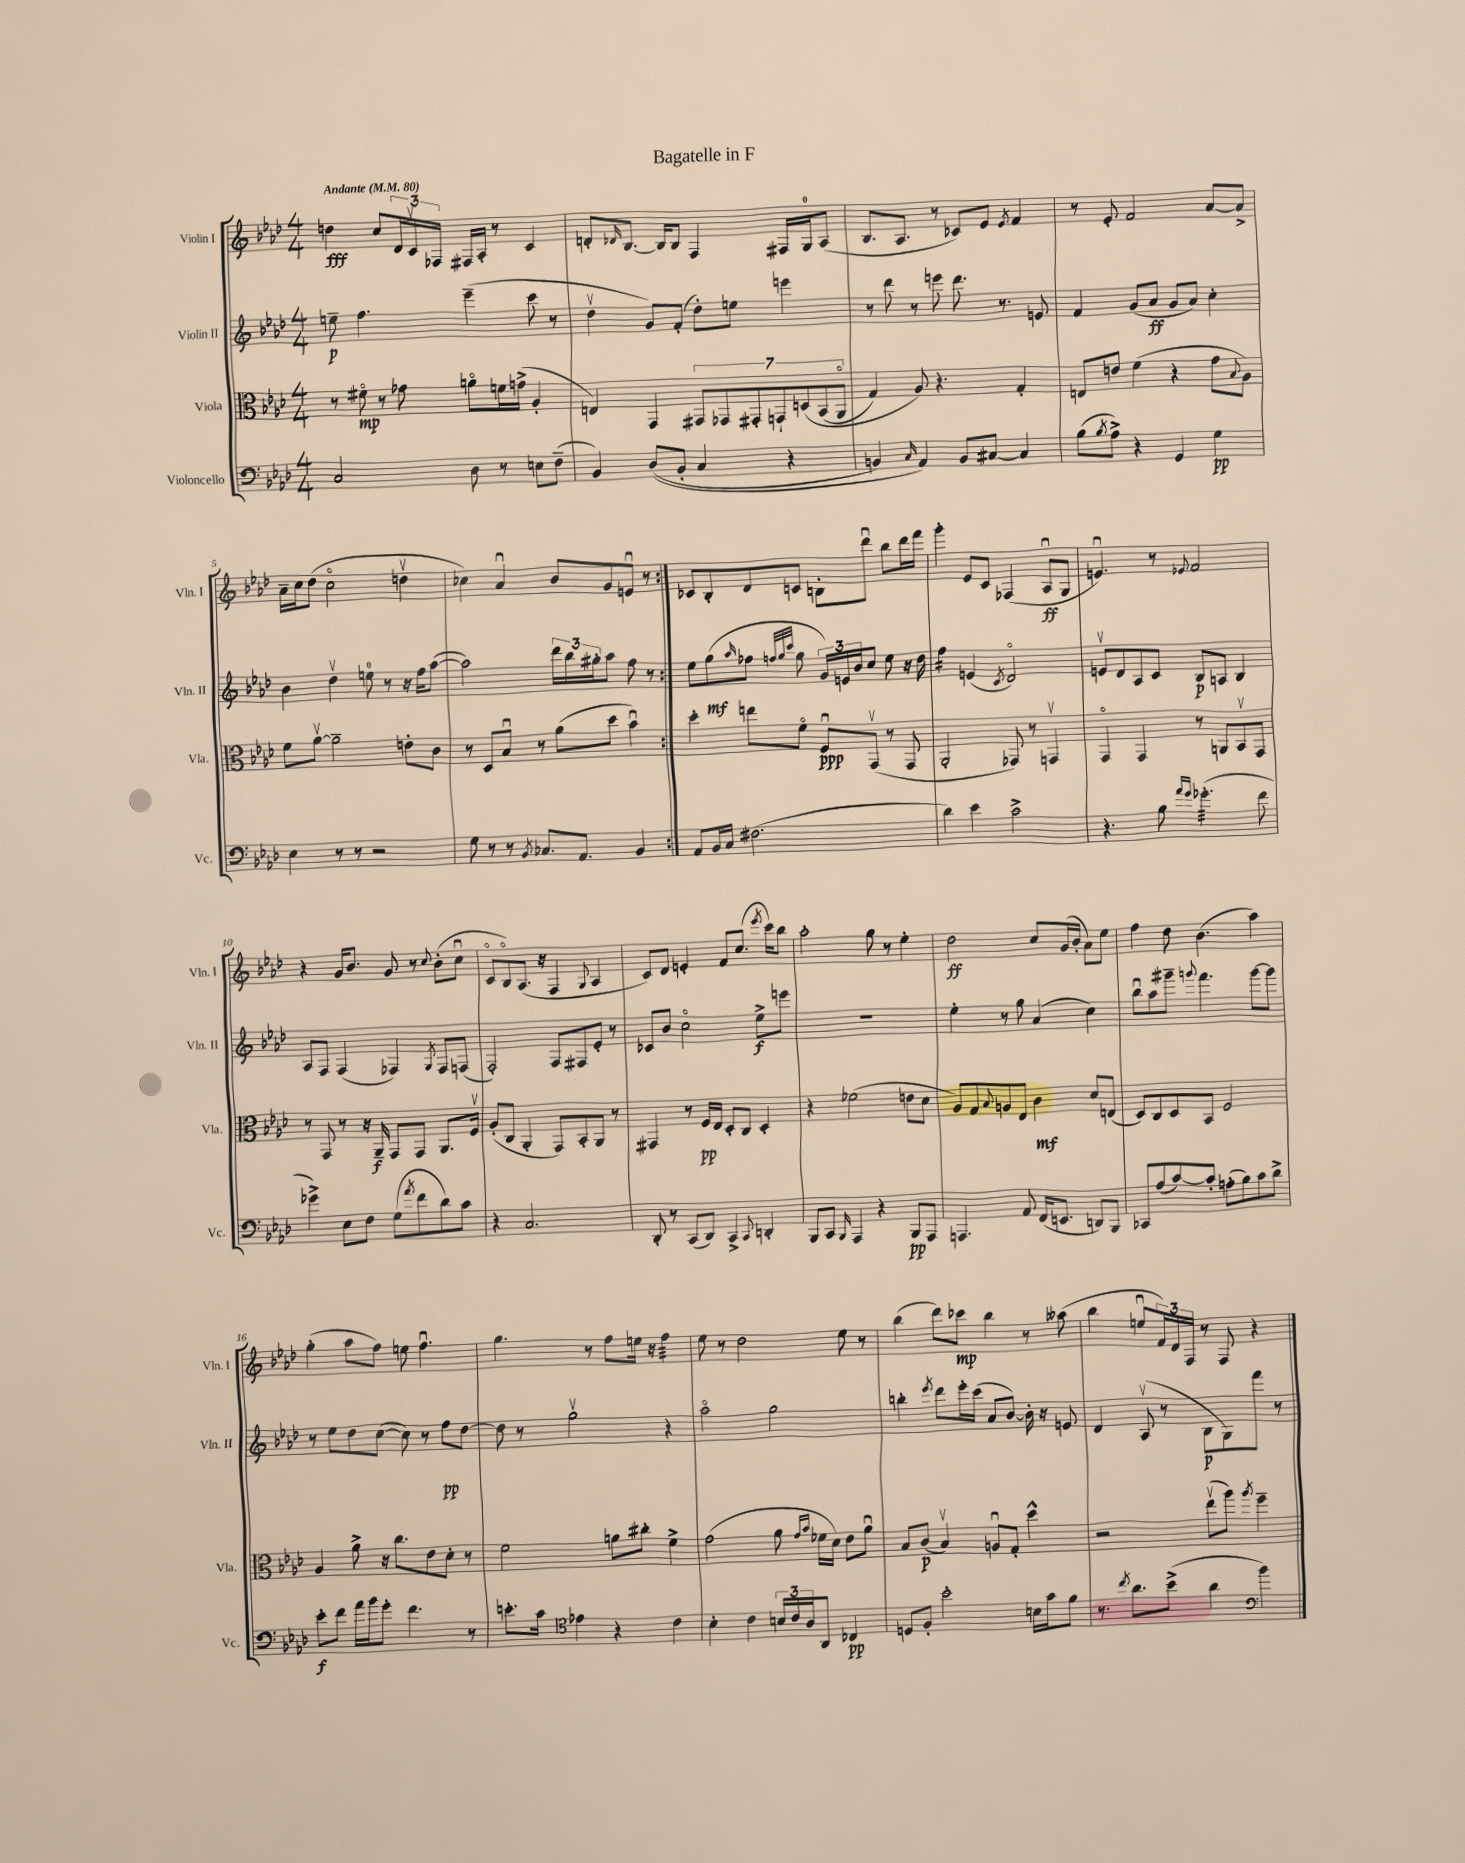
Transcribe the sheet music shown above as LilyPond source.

\header { title = "Bagatelle in F" }
<<
\new StaffGroup <<
\new Staff = "s0" \with { instrumentName = "Violin I" shortInstrumentName = "Vln. I" } {
    \clef treble \key aes \major \numericTimeSignature \time 4/4 \tempo "Andante" 4 = 80
    \repeat volta 2 { d''4\fff c''8 \tuplet 3/2 { des'16 c'16\upbow fes16 } fis16 aes16-. r8 c'4 |
    d'8-. \grace { des'16 } bes8.~ bes16 bes8 f4 fis16 g16-0 aes8( |
    bes8. aes8. r8 ces'8) ees'8 \acciaccatura { ees'8 } f'4 |
    r8 ees'8-. f'2 aes'8~ aes'8-> |
    aes'16-- c''16 des''8( c''2\flageolet d''4\upbow |
    ces''4) aes'4\downbow bes'8 g'8 e'8\downbow r8 | }
    ces'8 bes8-. des'8 c'8 b8-. des'''8\downbow bes''8 des'''16 f'''16 |
    g'''4-. ees'8 c'8 fes4( aes8\downbow\ff g8 |
    e'4.\downbow) r8 \appoggiatura { ees'8 } f'2 |
    r4 g'16 bes'8. g'8 r8 \appoggiatura { c''8 } bes'8-.( c''8\downbow |
    c'8\flageolet bes8\flageolet) aes8.( r16 f4 \appoggiatura { g8 } aes4 |
    c'8) des'8 e'4-. f'8 c''8.( \acciaccatura { ees'''8 } c'''16) bes''8 |
    aes''2-. g''8 r8 ees''4-. |
    des''2\ff c''8 g'16( bes'16-. aes'8) ees''8 |
    f''4 des''8 bes'4.( aes''4) |
    g''4-.( aes''8 f''8) e''8 f''4.\downbow |
    g''4. r8 f''8 e''16 r16 f''4:32 |
    ees''8 r8 des''2 ees''8 r8 |
    bes''4( des'''8) ces'''8\mp bes''4 r8 aeses''8( |
    bes''4 e''8\downbow \tuplet 3/2 { f'16) des'16 f16 } r8 f8 r4 \bar "|." |
}
\new Staff = "s1" \with { instrumentName = "Violin II" shortInstrumentName = "Vln. II" } {
    \clef treble \key aes \major \numericTimeSignature \time 4/4
    \repeat volta 2 { e''8--\p f''4. ees'''4--( c'''8 r8 |
    des''4\upbow g'8) f'8-.( des''8-.) e''8 e'''4 |
    r8 des'''8 r8 e'''8 des'''8. r8. e'8 |
    f'4 g'8( aes'8\ff g'8 aes'8) c''4-. |
    bes'4 des''4\upbow e''8-0 r8 r16 f''16 aes''8~( |
    aes''2) \tuplet 3/2 { des'''16 bes''16 gis''16-. } aes''8 f''8 r8 | }
    ees''8 g''8\mf( \grace { aes''16 } fes''8 \grace { f''32 g''32 c'''32 } g''8 \tuplet 3/2 { g'16) e'16 bes'16 } c''8 ees''8 r16 des''16 |
    f''4:16 e'4( \acciaccatura { c'8 } des'2\flageolet) |
    e'8\upbow des'8 aes8 c'8 bes8\p a8 bes4 |
    aes8 f8 f4( fes4) \acciaccatura { g8 } fes8 f8( |
    f2-.) f8 fis8 ees'8-. r8 |
    ces'8 bes'8 c''2\flageolet ees''8->\f e'''8 |
    R1 |
    ees''4-. r8 g''8 aes'4( c''4) |
    bes''8\downbow aes''8 gis'''8-- \appoggiatura { g'''8 } f'''4. g'''8~ g'''8 |
    r8 ees''8 des''8 c''8~( c''8) r8 f''8\pp des''8~ |
    des''8 r8 g''2\upbow r4 |
    aes''2\flageolet g''2 |
    b''4-. \acciaccatura { ees'''8 } des'''8 ees'''16-. c'''16( aes'8 bes'8~) bes'16-. r16 e'8 |
    des'4 aes8\upbow( r8 bes8\p g8) f'''8 r8 \bar "|." |
}
\new Staff = "s2" \with { instrumentName = "Viola" shortInstrumentName = "Vla." } {
    \clef alto \key aes \major \numericTimeSignature \time 4/4
    \repeat volta 2 { r8 fis'8\flageolet\mp r8 ges'8 a'8\flageolet f'16 g'16->( aes4-. |
    e4) g,4 \tuplet 7/4 { gis,8 ges,8 gis,8-. g,8-! d8\( bes,8( aes,8\flageolet } |
    g4) aes8\) r4. g4-. |
    e8 e'8 f'4( r4 g'8 \appoggiatura { bes8 } aes8) |
    f'8 aes'8~\upbow aes'2-- e'8-. c'8 |
    r8 des8 bes8\downbow r8 aes'8( des''8 bes'4\downbow) | }
    des''4-. e''8 f'8\flageolet f8\downbow\ppp g,8\upbow( r8 g,8 |
    aes,2-. ges,8) r8 g,4\upbow |
    g,4\flageolet g,4 r8 a,8 bes,8\upbow g,8 |
    r8 g,8 r8 r16 aes,16--\f g,8 g,8 aes,8. f16\upbow |
    aes8-.( c8 aes,4-. g,8) bes,8-. aes,8 r8 |
    gis,4 r8 f16\pp ees16 des8-. c8 des4-. |
    r4 fes'2( e'8 des'8 |
    aes8) g8 \appoggiatura { bes8 } a8 ees8 c'4\mf des'8 e8( |
    des8) c8 des8 bes,8 f2 |
    aes4 aes'8-> r16 c''8. ees'8 des'8-. r8 |
    f'2 a'8 cis''8-. f'4-> |
    g'2( aes'8 \grace { g'16 bes'16 } fes'16 des'16) ees'8 aes'8\downbow |
    bes8 c'8\p( bes4\upbow) a8\downbow g8-. des''4-^ |
    r2 ees''8\upbow( aes''8) \acciaccatura { aes''8 } f''4-- \bar "|." |
}
\new Staff = "s3" \with { instrumentName = "Violoncello" shortInstrumentName = "Vc." } {
    \clef bass \key aes \major \numericTimeSignature \time 4/4
    \repeat volta 2 { c2 des8 r8 e8 f8--( |
    bes,4) des8(\( bes,8-. c4 r4 |
    b,4) \grace { c16 } aes,4\) b,8 cis8~ cis4 |
    bes8( \acciaccatura { bes8 } aes8->) r4 g,4 g4\pp |
    ees4 r8 r8 r2 |
    g8 r8 r8 \acciaccatura { bes,8 } ces8. aes,8. bes,4 | }
    aes,8 bes,16 c16 fis2.( |
    des'4) ees'4 c'2-> |
    r4. bes8 \grace { aes'16 g'16 } ges'4.:32-.( f'8 |
    ges'4->) ees8 f8 g8( \acciaccatura { aes'8 } f'8 des'8) c'8 |
    r4 c2. |
    des,8-. r8 c,8( des,8) c,4-> \appoggiatura { c,8 } d,4-. |
    bes,,8 c,8 \grace { bes,,16 } aes,,4 r4 bes,,8\pp aes,,8 |
    a,,4. aes,8 f,16( e,8. d,8) bes,,8 |
    ces,8 aes8( c'8~) c'8-. a8-.( bes8) c'8 des'8-> |
    ees'8-.\f f'8 aes'16 bes'16 g'8-. f'4. r8 |
    e'8.-. c'16 \clef tenor ees'4 r4 c'4 |
    bes4-. c'4 \tuplet 3/2 { b16 c'16 aes16 } aes,8 ces4\pp |
    d8 f8-. bes'2-. b16 g'16 f'8 |
    r8. \acciaccatura { c''8 } aes'8. bes'8->( aes'4 \clef bass bes'4) \bar "|." |
}
>>
>>
